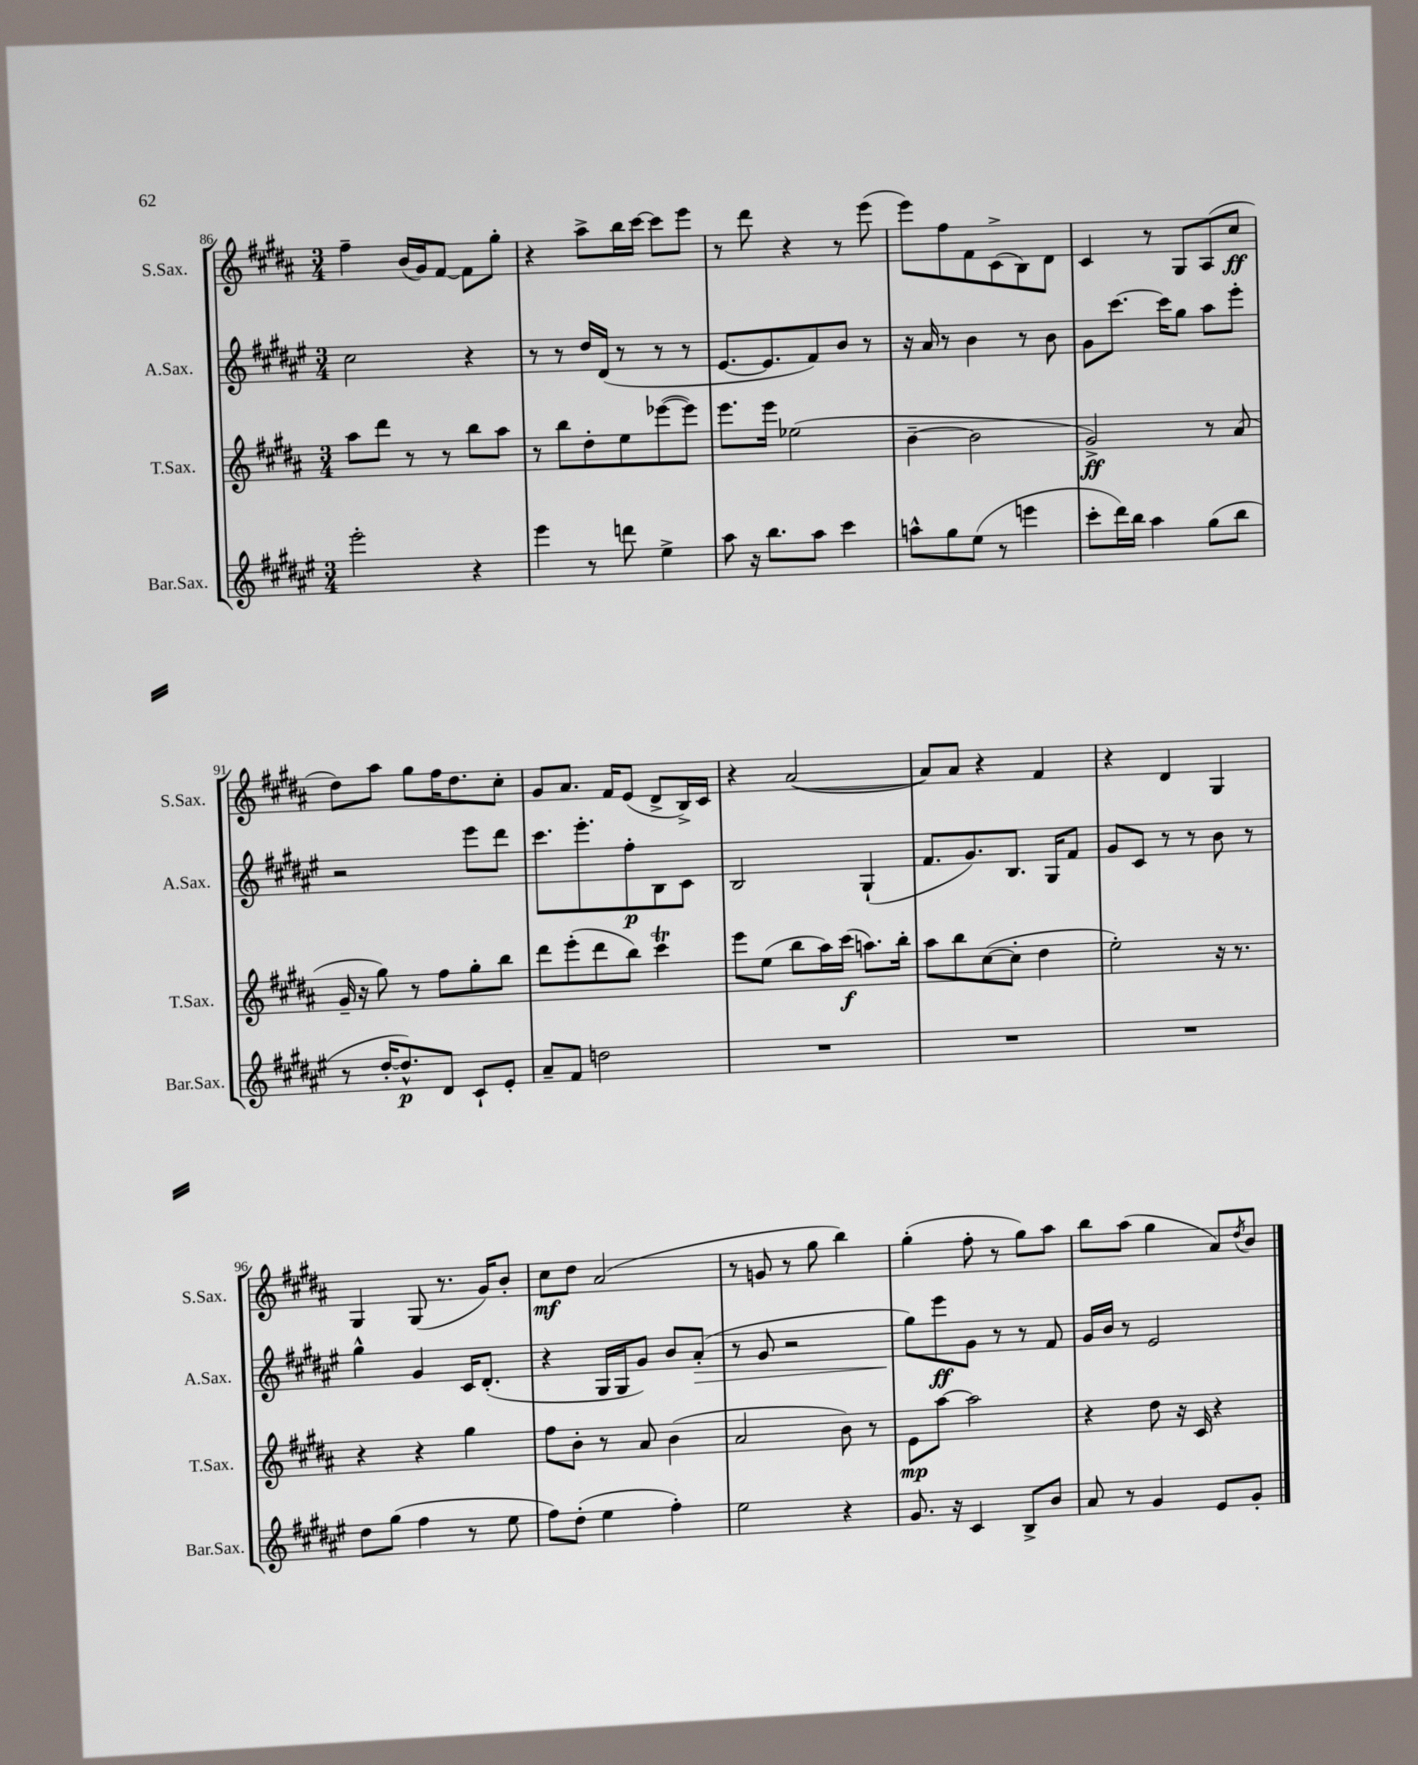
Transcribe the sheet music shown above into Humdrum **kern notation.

**kern	**kern	**kern	**kern
*staff4	*staff3	*staff2	*staff1
*clefG2	*clefG2	*clefG2	*clefG2
*k[f#c#g#d#a#e#]	*k[f#c#g#d#a#]	*k[f#c#g#d#a#e#]	*k[f#c#g#d#a#]
*M3/4	*M3/4	*M3/4	*M3/4
2eee#'	8aa#	2cc#	4ff#~
.	8ddd#	.	.
.	8r	.	(16b
.	.	.	16g#)
.	8r	.	[8f#
4r	8bb	4r	8f#]
.	8aa#	.	8gg#'
=	=	=	=
4eee#	8r	8r	4r
.	8bb	8r	.
8r	8dd#'	16dd#	8aa#^
.	.	(16d#	.
8ddd	8ee	8r	16bb
.	.	.	[16ccc#
4ee#^	([8eee-	8r	8ccc#]
.	8eee-])	8r	8eee
=	=	=	=
8aa#	8.eee	[8.e#	8r
16r	.	.	8ddd#
8.bb	16eee	8.e#]	.
.	(2ee-	.	4r
8aa#	.	8f#)	.
4ccc#	.	8b	8r
.	.	8r	(8eee
=	=	=	=
8aa^^	[4b~	16r	8eee)
.	.	16a#	.
8gg#	.	8r	8ff#
(8ee#	2b]	4b	8f#
8r	.	.	(8c#^
4eee	.	8r	8B)
.	.	8b	8d#
=	=	=	=
8ccc#'	2g#^)	8g#	4c#
16ddd#)	.	[8.ccc#	.
16bb	.	.	.
4aa#	.	.	8r
.	.	16ccc#]	.
.	.	8gg#	8G#
(8gg#	8r	8aa#	(8A#
8bb	(8a#	8eee#'	8cc#
=	=	=	=
8r	16g#~	2r	8dd#)
.	16r	.	.
[16dd#'	8gg#)	.	8aa#
8.dd#^^])	.	.	.
.	8r	.	8gg#
8d#	8ff#	.	16ff#
.	.	.	8.dd#
8c#`	8gg#'	8eee#	.
8e#'	8bb	8ddd#	8cc#'
=	=	=	=
8a#~	8ddd#	8.ccc#	8g#
8f#	(8eee'	.	8.a#
.	.	8.eee#'	.
2dd	8ddd#	.	.
.	.	.	16f#
.	8bb)	8ff#'	(8e
.	4ccc#	8B	8d#^
.	.	8c#	16B^)
.	.	.	16c#
=	=	=	=
2.r	8eee	2B	4r
.	(8ee	.	.
.	8bb	.	([2a#
.	16aa#)	.	.
.	(16ccc#	.	.
.	8.aa)	(4G#`	.
.	16bb'	.	.
=	=	=	=
2.r	8aa#	8.f#	8a#])
.	8bb	.	8a#
.	.	8.g#)	.
.	([8cc#	.	4r
.	8cc#']	8.B	.
.	4dd#	.	4f#
.	.	16G#	.
.	.	8f#	.
=	=	=	=
2.r	2ee')	8g#	4r
.	.	8c#	.
.	.	8r	4d#
.	.	8r	.
.	16r	8b	4G#
.	8.r	.	.
.	.	8r	.
=	=	=	=
8dd#	4r	4gg#^^	4G#
(8gg#	.	.	.
4ff#	4r	4g#	(8G#
.	.	.	8.r
8r	4gg#	16c#	.
.	.	(8.d#'	16g#)
8ee#	.	.	8b'
=	=	=	=
8ff#)	8ff#	4r	8cc#
(8dd#'	8b'	.	8dd#
4ee#	8r	16G#	(2a#
.	.	16G#	.
.	8a#	8g#)	.
4ff#')	(4b	8b	.
.	.	(8a#'	.
=	=	=	=
2ee#	2a#	8r	8r
.	.	8g#	8g
.	.	2r	8r
.	.	.	8gg#
4r	8b)	.	4bb)
.	8r	.	.
=	=	=	=
8.g#	8e	8gg#)	(4gg#'
.	[8aa#	8eee#	.
16r	.	.	.
4c#	2aa#]	8g#	8ff#'
.	.	8r	8r
8B^	.	8r	8gg#)
8b	.	8f#	8aa#
=	=	=	=
8a#	4r	16g#	8bb
.	.	16b	.
8r	.	8r	(8aa#
4g#	8dd#	2e#	4gg#
.	16r	.	.
.	16c#	.	.
8e#	4r	.	8a#)
.	.	.	8qdd#
8g#'	.	.	8b
==	==	==	==
*-	*-	*-	*-
